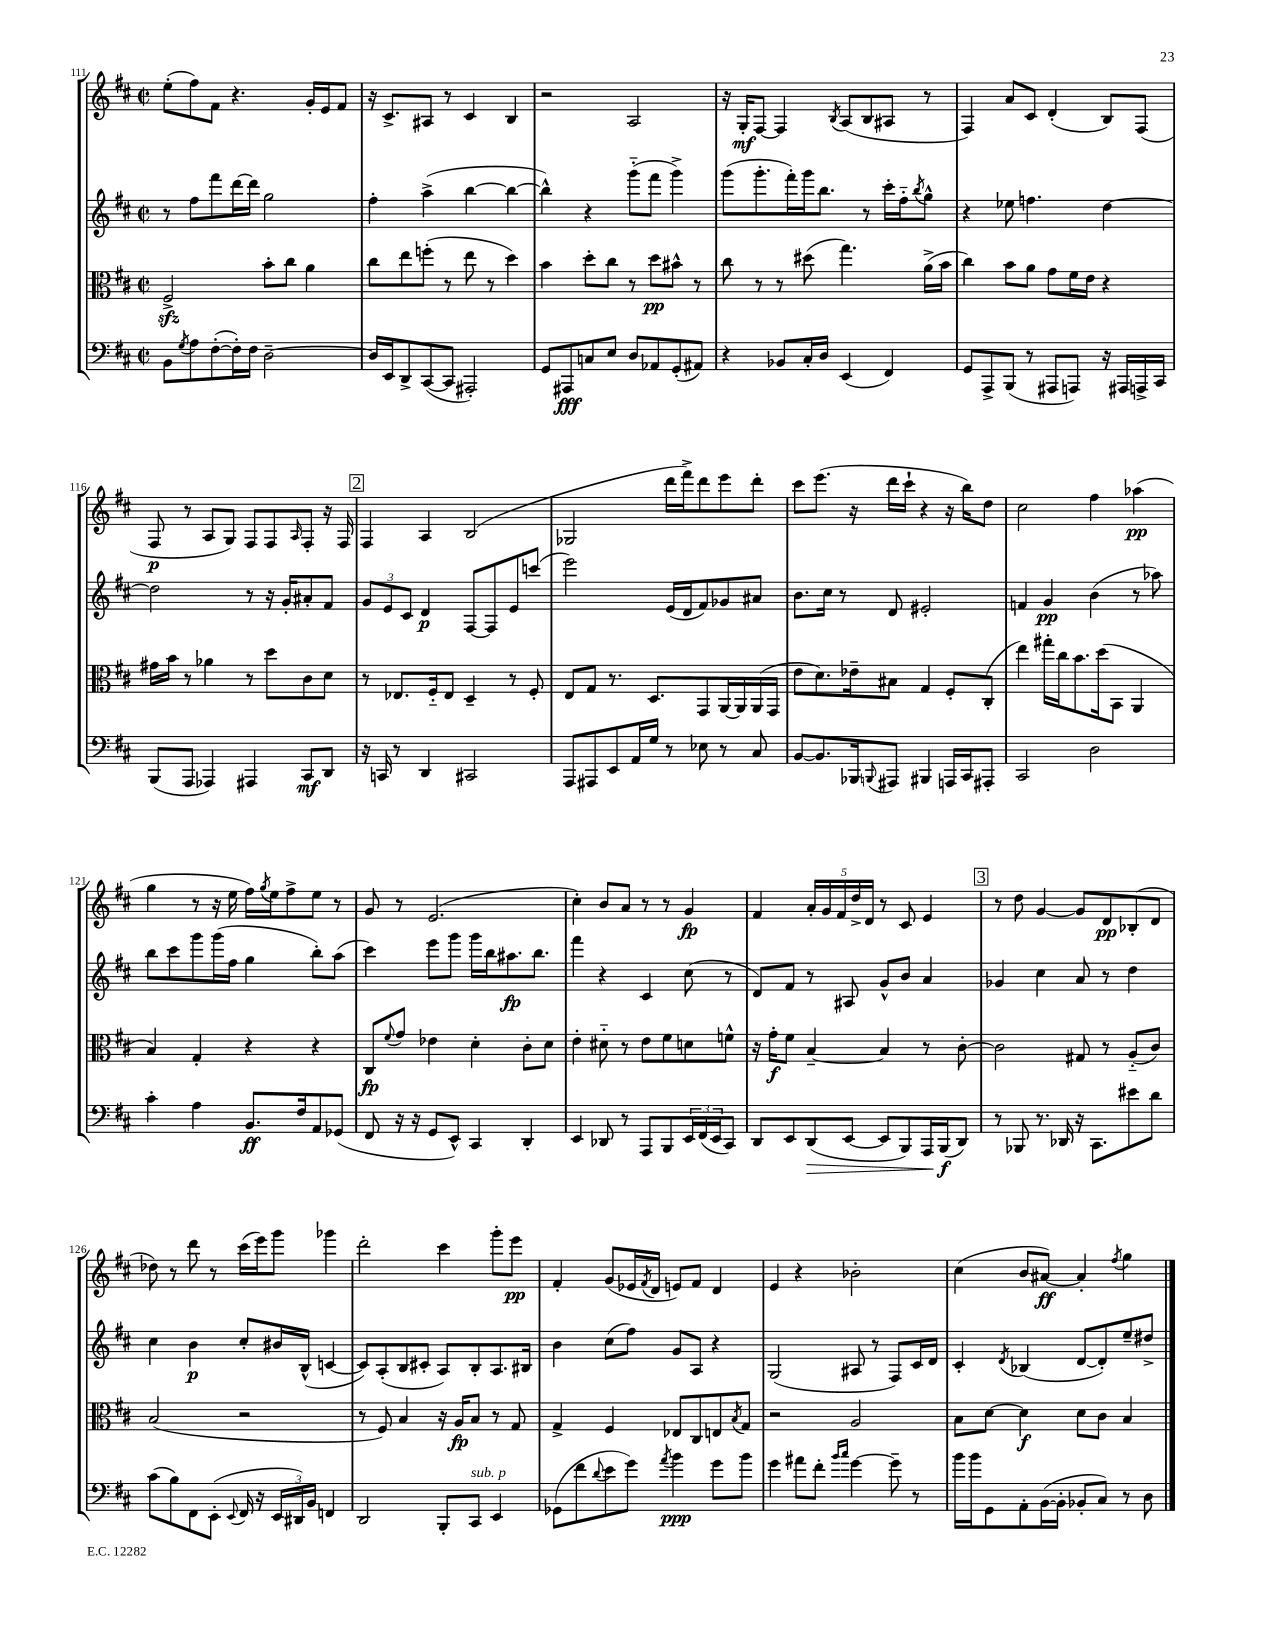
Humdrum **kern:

**kern	**dynam	**kern	**dynam	**kern	**dynam	**kern	**dynam
*part4	*part4	*part3	*part3	*part2	*part2	*part1	*part1
*staff4	*staff4	*staff3	*staff3	*staff2	*staff2	*staff1	*staff1
*clefF4	*	*clefC3	*	*clefG2	*	*clefG2	*
*k[f#c#]	*	*k[f#c#]	*	*k[f#c#]	*	*k[f#c#]	*
*M2/2	*	*M2/2	*	*M2/2	*	*M2/2	*
*met(c|)	*	*met(c|)	*	*met(c|)	*	*met(c|)	*
=111	=111	=111	=111	=111	=111	=111	=111
8BB\L	.	2F#zz^/	.	8r	.	(8ee'\L	.
8qG/	.	.	.	.	.	.	.
8A\	.	.	.	8ff#\L	.	8ff#\)	.
([8F#'\	.	.	.	8fff#\	.	8f#\J	.
16F#'\L])	.	.	.	[16ddd\L	.	4.r	.
16F#\JJ	.	.	.	16ddd\JJ]	.	.	.
[2D~\	.	8b'\L	.	2gg\	.	.	.
.	.	8cc#\J	.	.	.	.	.
.	.	4a\	.	.	.	16g'/LL	.
.	.	.	.	.	.	16e/J	.
.	.	.	.	.	.	8f#/J	.
=112	=112	=112	=112	=112	=112	=112	=112
16D/LL]	.	8cc#\L	.	4ff#'\	.	16r	.
16EE/J	.	.	.	.	.	8.c#^/L	.
8DD^/	.	8ee\	.	.	.	.	.
([8CC#/	.	(8ffn'\J	.	(4aa^\	.	8A#X/J	.
8CC#/J]	.	8r	.	.	.	8r	.
2AAA#X'/)	.	8ee\	.	[4bb\	.	4c#/	.
.	.	8r	.	.	.	.	.
.	.	4dd\)	.	4bb\_	.	4B/	.
=113	=113	=113	=113	=113	=113	=113	=113
8GG/L	.	4b\	.	4bb^^\])	.	2r	.
8AAA#X/	fff	.	.	.	.	.	.
8Cn/	.	8dd'\L	.	4r	.	.	.
8E/J	.	8cc#\J	.	.	.	.	.
8D/L	.	8r	.	(8ggg\L	.	2A/	.
8AA-X/	.	8dd\L	pp	8fff#\J	.	.	.
(8GG'/	.	8b#X^^\J	.	4ggg^\)	.	.	.
8AA#X/J)	.	8r	.	.	.	.	.
=114	=114	=114	=114	=114	=114	=114	=114
4r	.	8cc#\	.	(8ggg\L	.	16r	.
.	.	.	.	.	.	16G'/KL	mf
.	.	8r	.	8.ggg'\	.	[8F#/J	.
8BB-X/L	.	8r	.	.	.	4F#/]	.
.	.	.	.	16fff#'\L)	.	.	.
16C#'/L	.	(8dd#X\	.	16ggg\J	.	.	.
16D/JJ	.	.	.	8.bb\J	.	.	.
.	.	.	.	.	.	8qB/	.
(4EE/	.	4.gg\)	.	.	.	(8A/L	.
.	.	.	.	8r	.	8B/	.
4FF#/)	.	.	.	16ccc#'\LL	.	8A#X/J	.
.	.	.	.	16ff#\J	.	.	.
.	.	.	.	8qbb/	.	.	.
.	.	(16a^\LL	.	8gg^^\J	.	8r	.
.	.	16b\JJ	.	.	.	.	.
=115	=115	=115	=115	=115	=115	=115	=115
8GG/L	.	4cc#\)	.	4r	.	4F#/)	.
8AAA^/	.	.	.	.	.	.	.
(8BBB/J	.	8b\L	.	8ee-X\	.	8a/L	.
8r	.	8a\J	.	4.ffn\	.	8c#/J	.
8AAA#X/L	.	8g\L	.	.	.	(4d'/	.
8AAAn/J)	.	16f#\L	.	.	.	.	.
.	.	16e\JJ	.	.	.	.	.
16r	.	4r	.	[4dd\	.	8B/L)	.
16AAA#X/LL	.	.	.	.	.	.	.
16AAAn^/	.	.	.	.	.	(8F#/J	.
16CC#/JJ	.	.	.	.	.	.	.
!!LO:LB:g=z
=116	=116	=116	=116	=116	=116	=116	=116
(8BBB/L	.	16g#X\LL	.	2dd\]	.	8F#/	p
.	.	16b\JJ	.	.	.	.	.
8AAA/J	.	8r	.	.	.	8r	.
4AAA-X/)	.	4a-X\	.	.	.	8A/L	.
.	.	.	.	.	.	8G/J)	.
4AAA#X/	.	8r	.	8r	.	8F#/L	.
.	.	8dd\L	.	16r	.	8F#/	.
.	.	.	.	16g'/KL	.	.	.
.	.	.	.	.	.	16qqA/	.
8CC#/L	mf	8c#\	.	8a#X'/	.	8F#'/J	.
8DD/J	.	8d\J	.	8f#/J	.	16r	.
.	.	.	.	.	.	16F#/	.
!!LO:REH:place=s1:t=2
=117	=117	=117	=117	=117	=117	=117	=117
16r	.	8r	.	12g/L	.	4F#/	.
16CCn/	.	.	.	.	.	.	.
.	.	.	.	12e/	.	.	.
8r	.	8.E-X/L	.	.	.	.	.
.	.	.	.	12c#/J	.	.	.
4DD/	.	.	.	4d/	p	4A/	.
.	.	16F#/k	.	.	.	.	.
.	.	8E-/J	.	.	.	.	.
2CC#X/	.	4D~/	.	[8F#/L	.	(2B/	.
.	.	.	.	8F#/]	.	.	.
.	.	8r	.	8e/	.	.	.
.	.	8F#'/	.	(8cccn/J	.	.	.
=118	=118	=118	=118	=118	=118	=118	=118
8AAA/L	.	8E/L	.	2eee\)	.	2G-X/	.
8AAA#X/	.	8G/J	.	.	.	.	.
8EE/	.	8.r	.	.	.	.	.
16AA/L	.	.	.	.	.	.	.
16G/JJ	.	8.D/L	.	.	.	.	.
8r	.	.	.	(16e/LL	.	16ddd\LL	.
.	.	.	.	16d/J	.	16fff#^\J)	.
8E-X\	.	8GG/	.	8f#/)	.	8ddd\	.
8r	.	[16AA/L	.	8g-X/	.	8eee\	.
.	.	16AA/]	.	.	.	.	.
8C#/	.	(16AA/	.	8a#X/J	.	8ddd'\J	.
.	.	16GG/JJ	.	.	.	.	.
=119	=119	=119	=119	=119	=119	=119	=119
[8BB/L	.	8e\L	.	8.b\L	.	8ccc#\L	.
8.BB/]	.	8.d\)	.	.	.	(8.eee\J	.
.	.	.	.	16cc#\Jk	.	.	.
.	.	.	.	8r	.	.	.
16BBB-X/k	.	16e-X~\k	.	.	.	16r	.
8qqBBBn/	.	.	.	.	.	.	.
8AAA#X/J	.	8B#X\J	.	8d/	.	16ddd\LL	.
.	.	.	.	.	.	16ccc#`\JJ	.
4BBB#X/	.	4G/	.	2e#X'/	.	4r	.
16AAAn/LL	.	8F#'/L	.	.	.	16r	.
16CC#/J	.	.	.	.	.	16bb\KL)	.
8AAA#X'/J	.	(8C#'/J	.	.	.	8dd\J	.
=120	=120	=120	=120	=120	=120	=120	=120
2CC#/	.	4ee\)	.	4fn/	.	2cc#\	.
.	.	16gg#X'\LL	.	4g/	pp	.	.
.	.	16cc#\J	.	.	.	.	.
.	.	8.b\	.	.	.	.	.
2D\	.	.	.	(4b\	.	4ff#\	.
.	.	(16dd\k	.	.	.	.	.
.	.	8BB\J	.	.	.	.	.
.	.	4AA/	.	8r	.	(4aa-X\	pp
.	.	.	.	8aa-X\)	.	.	.
!!LO:LB:g=z
=121	=121	=121	=121	=121	=121	=121	=121
4c#'\	.	4B/)	.	8bb\L	.	4gg\	.
.	.	.	.	8ccc#\	.	.	.
4A\	.	4G'/	.	8ggg\	.	8r	.
.	.	.	.	(16ggg\L	.	16r	.
.	.	.	.	16ff#\JJ	.	16ee\	.
8.BB/L	ff	4r	.	4gg\	.	16ff#\LL)	.
.	.	.	.	.	.	8qgg/	.
.	.	.	.	.	.	16ee\J	.
.	.	.	.	.	.	8ff#^\	.
16F#/k	.	.	.	.	.	.	.
8AA/	.	4r	.	8bb'\L)	.	8ee\J	.
(8GG-X/J	.	.	.	(8aa\J	.	8r	.
=122	=122	=122	=122	=122	=122	=122	=122
8FF#/	.	8C#/L	fp	4ccc#\)	.	8g/	.
.	.	8qqf#/	.	.	.	.	.
16r	.	8g/J	.	.	.	8r	.
16r	.	.	.	.	.	.	.
8GG/L	.	4e-X\	.	8eee\L	.	(2.e/	.
8EE^^/J)	.	.	.	8ggg\J	.	.	.
4CC#/	.	4d'\	.	16ggg\LL	.	.	.
.	.	.	.	16bb\J	.	.	.
.	.	.	.	8.aa#X\	fp	.	.
4DD'/	.	8c#'\L	.	.	.	.	.
.	.	.	.	8.bb\J	.	.	.
.	.	8d\J	.	.	.	.	.
=123	=123	=123	=123	=123	=123	=123	=123
4EE/	.	4e'\	.	4fff#\	.	4cc#'\)	.
8DD-X/	.	8d#X\	.	4r	.	8b/L	.
8r	.	8r	.	.	.	8a/J	.
8AAA/L	.	8e\L	.	4c#/	.	8r	.
8BBB/	.	8f#\	.	.	.	8r	.
24EE/L	.	8dn\	.	(8cc#\	.	4g/	fp
(24FF#/	.	.	.	.	.	.	.
24EE/J	.	.	.	.	.	.	.
8CC#/J)	.	8fn^^\J	.	8r	.	.	.
=124	=124	=124	=124	=124	=124	=124	=124
8DD/L	.	16r	.	8d/L)	.	4f#/	.
.	.	16g'\KL	f	.	.	.	.
8EE/	.	8f#\J	.	8f#/J	.	.	.
!	!LO:HP:b	!	!	!	!	!	!
(8DD/	>	[4B~/	.	8r	.	20a'/LL	.
.	.	.	.	.	.	20g/	.
.	.	.	.	.	.	20f#/	.
[8EE/J	.	.	.	8A#X/	.	.	.
.	.	.	.	.	.	20dd^/	.
.	.	.	.	.	.	20d/JJ	.
8EE/L]	.	4B/]	.	8g^^/L	.	8r	.
8BBB/)	.	.	.	8b/J	.	8c#/	.
16AAA/L	.	8r	.	4a/	.	4e/	.
(16BBB/J	f	.	.	.	.	.	.
8DD/J)	]	[8c#'\	.	.	.	.	.
!!LO:REH:place=s1:t=3
=125	=125	=125	=125	=125	=125	=125	=125
8r	.	2c#\]	.	4g-X/	.	8r	.
8BBB-X/	.	.	.	.	.	8dd\	.
8.r	.	.	.	4cc#\	.	[4g/	.
16DD-X/	.	.	.	.	.	.	.
16r	.	8G#X/	.	8a/	.	8g/L]	.
8.CC#\L	.	.	.	.	.	.	.
.	.	8r	.	8r	.	8d/	pp
8e#X\	.	(8A/L	.	4dd\	.	(8B-X'/	.
8d\J	.	8c#/J)	.	.	.	8d/J	.
!!LO:LB:g=z
=126	=126	=126	=126	=126	=126	=126	=126
(8c#\L	.	(2B/	.	4cc#\	.	8dd-X\)	.
8B\)	.	.	.	.	.	8r	.
8FF#\	.	.	.	4b\	p	8ddd\	.
(8EE'\J	.	.	.	.	.	8r	.
8qqEE/	.	.	.	.	.	.	.
16FF#/	.	2r	.	8cc#'/L	.	(16ccc#\LL	.
16r	.	.	.	.	.	16eee\J)	.
24EE/LL	.	.	.	16b#X/L	.	8ggg\J	.
24DD#X/)	.	.	.	.	.	.	.
.	.	.	.	(16B^^/JJ	.	.	.
24BB/JJ	.	.	.	.	.	.	.
4FFn/	.	.	.	[4cn/	.	4ggg-X\	.
=127	=127	=127	=127	=127	=127	=127	=127
2DD/	.	8r	.	8c/L])	.	2ddd'\	.
.	.	8F#/)	.	(8A'/	.	.	.
.	.	4B/	.	8B/	.	.	.
.	.	.	.	8c#X'/J	.	.	.
8BBB'/L	.	16r	.	8A/L)	.	4ccc#\	.
.	.	16A/KL	fp	.	.	.	.
!LO:TX:a:i:t=sub. p	!	!	!	!	!	!	!
8CC#/J	.	8B/J	.	8B'/	.	.	.
4EE/	.	8r	.	8.A/	.	8ggg'\L	.
.	.	8G/	.	.	.	8eee\J	pp
.	.	.	.	16B#X/Jk	.	.	.
=128	=128	=128	=128	=128	=128	=128	=128
(8GG-X\L	.	4G^/	.	4b\	.	4f#'/	.
8f#\	.	.	.	.	.	.	.
8qqd/	.	.	.	.	.	.	.
8e\	.	4F#/	.	(8cc#\L	.	(8g/L	.
8g\J)	.	.	.	8ff#\J)	.	16e-X/L	.
.	.	.	.	.	.	8qf#/	.
.	.	.	.	.	.	16d/JJ	.
8qa/	.	.	.	.	.	.	.
4b\	ppp	8E-X/L	.	8g/L	.	8en/L)	.
.	.	8C#/	.	8A/J	.	8f#/J	.
8g\L	.	8En/	.	4r	.	4d/	.
.	.	8qB/	.	.	.	.	.
8b\J	.	8G/J	.	.	.	.	.
=129	=129	=129	=129	=129	=129	=129	=129
4g\	.	2r	.	(2G/	.	4e/	.
8a#X\L	.	.	.	.	.	4r	.
8f#'\J	.	.	.	.	.	.	.
16qqb/LL	.	.	.	.	.	.	.
16qqcc#/JJ	.	.	.	.	.	.	.
[4g\	.	2A/	.	8A#X/	.	2b-X'\	.
.	.	.	.	8r	.	.	.
8g~\]	.	.	.	8F#/L)	.	.	.
8r	.	.	.	16c#/L	.	.	.
.	.	.	.	16d/JJ	.	.	.
=130	=130	=130	=130	=130	=130	=130	=130
16b\LL	.	8B\L	.	4c#'/	.	(4cc#\	.
16b\J	.	.	.	.	.	.	.
8GG\	.	[8d\J	.	.	.	.	.
.	.	.	.	8qd/	.	.	.
8AA'\	.	4d\]	f	(4B-X/	.	8b/L	.
([16BB\L	.	.	.	.	.	[8a#X/J)	ff
16BB'\JJ]	.	.	.	.	.	.	.
8BB-X'/L	.	8d\L	.	[8d/L	.	4a#'/]	.
8C#/J)	.	8c#\J	.	8d'/])	.	.	.
.	.	.	.	.	.	8qff#/	.
8r	.	4B/	.	8ee~/	.	4gg\	.
8D\	.	.	.	8dd#X^/J	.	.	.
==	==	==	==	==	==	==	==
*-	*-	*-	*-	*-	*-	*-	*-
